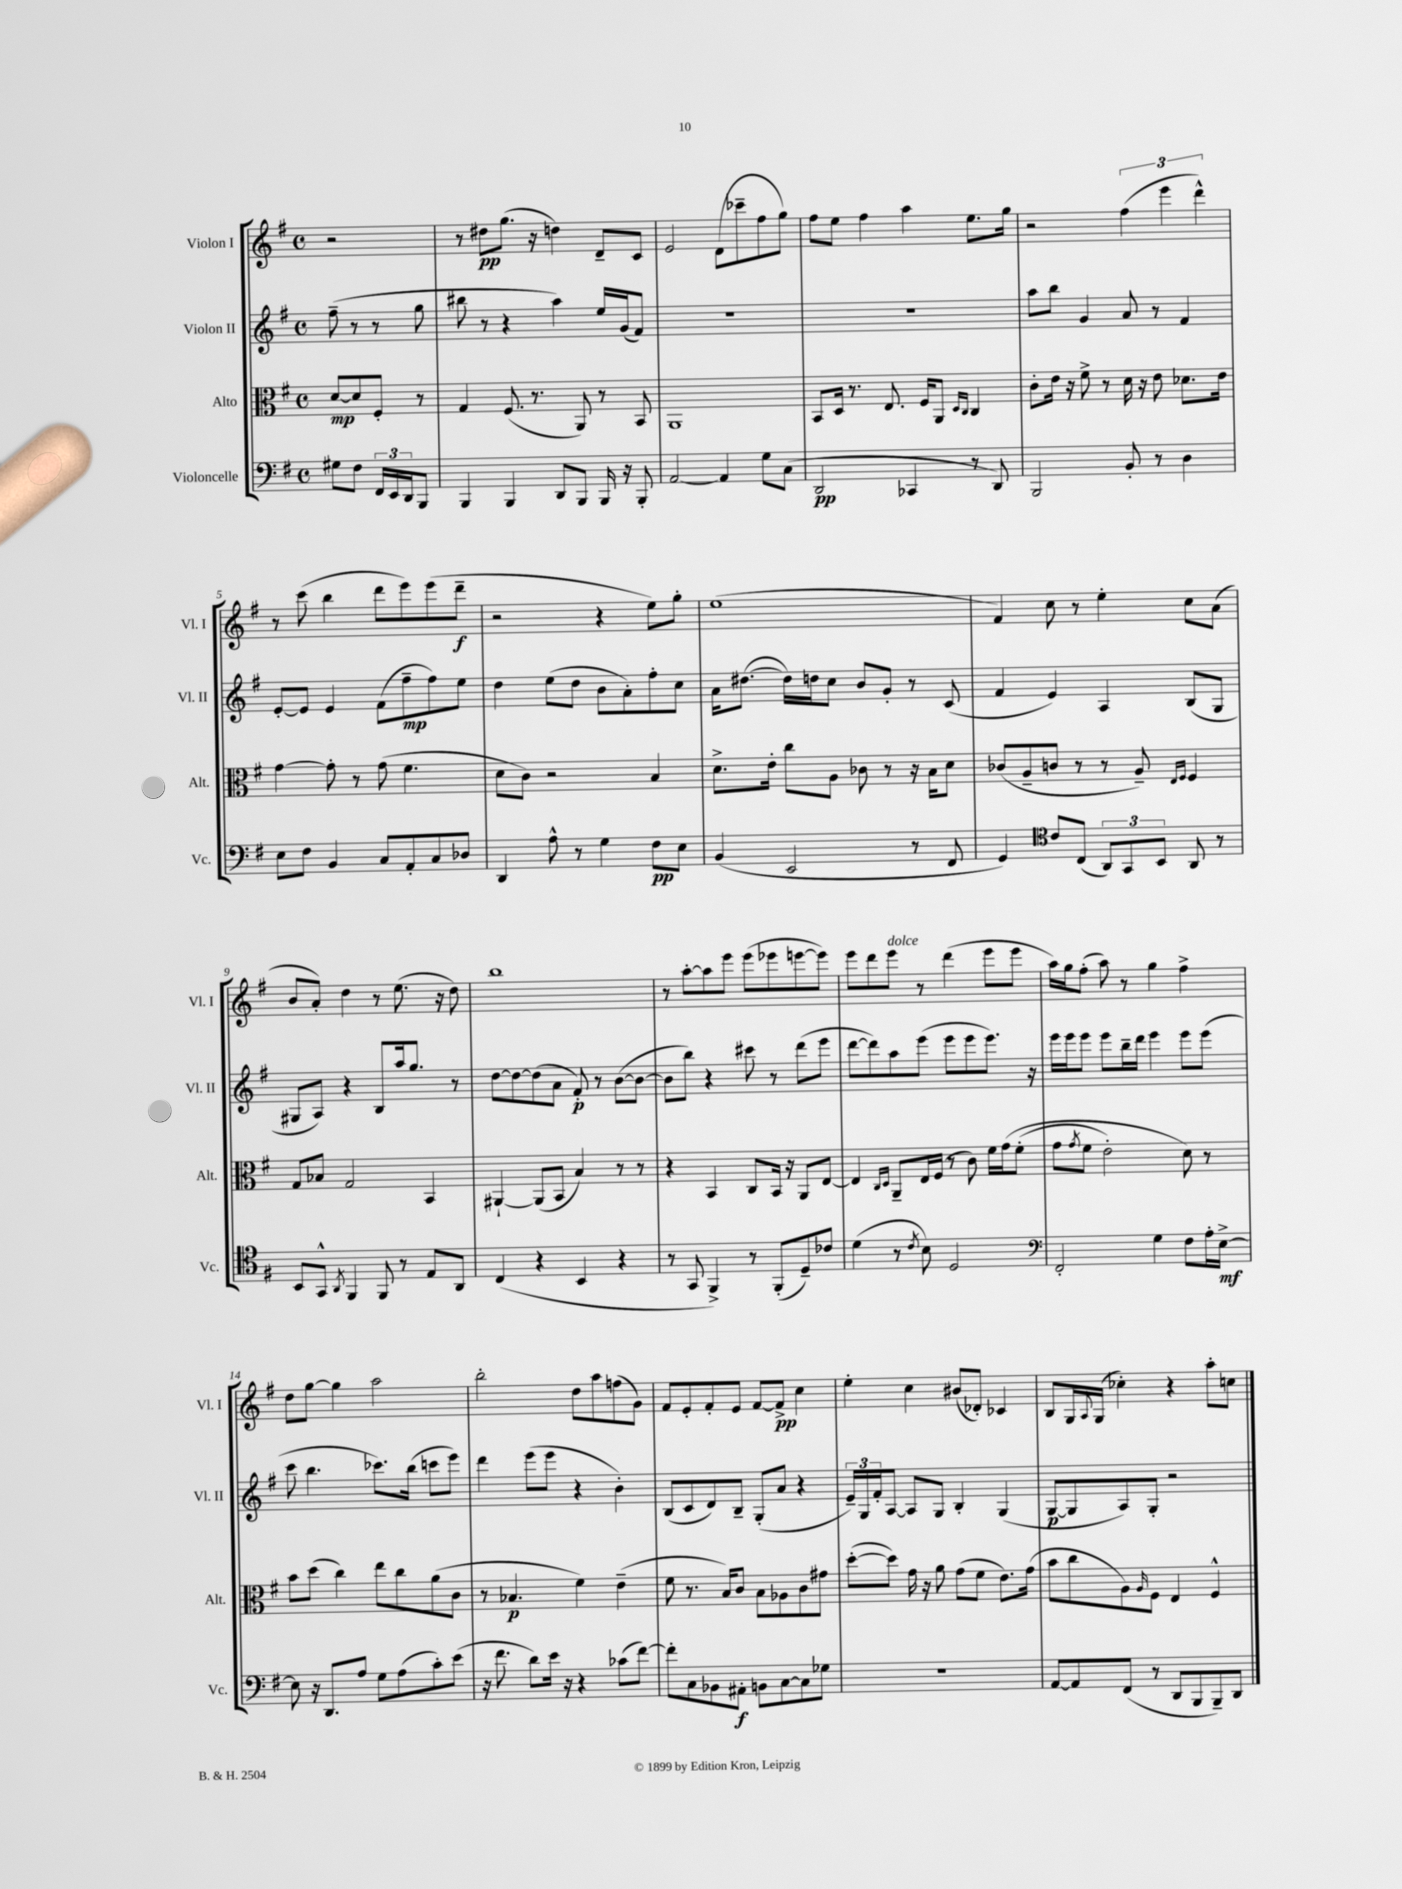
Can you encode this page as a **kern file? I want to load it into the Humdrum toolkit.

**kern	**dynam	**kern	**dynam	**kern	**dynam	**kern	**dynam
*part4	*part4	*part3	*part3	*part2	*part2	*part1	*part1
*staff4	*staff4	*staff3	*staff3	*staff2	*staff2	*staff1	*staff1
*I"Violoncelle	*	*I"Alto	*	*I"Violon II	*	*I"Violon I	*
*I'Vc.	*	*I'Alt.	*	*I'Vl. II	*	*I'Vl. I	*
*clefF4	*	*clefC3	*	*clefG2	*	*clefG2	*
*k[f#]	*	*k[f#]	*	*k[f#]	*	*k[f#]	*
*M4/4	*	*M4/4	*	*M4/4	*	*M4/4	*
*met(c)	*	*met(c)	*	*met(c)	*	*met(c)	*
=	=	=	=	=	=	=	=
8G#X\L	.	[8d/L	mp	(8ff#~\	.	2r	.
8F#\J	.	8d/]	.	8r	.	.	.
24FF#/LL	.	8F#'/J	.	8r	.	.	.
24EE/	.	.	.	.	.	.	.
24DD/J	.	.	.	.	.	.	.
8BBB/J	.	8r	.	8gg\	.	.	.
=1	=1	=1	=1	=1	=1	=1	=1
4BBB/	.	4G/	.	8bb#X\	.	8r	.
.	.	.	.	8r	.	8dd#X\L	pp
4BBB/	.	(8.F#/	.	4r	.	(8.gg\J	.
.	.	8.r	.	.	.	16r	.
8DD/L	.	.	.	4aa\)	.	4ddn\)	.
8BBB/J	.	8AA/)	.	.	.	.	.
16BBB/	.	8r	.	16ee/LL	.	8d~/L	.
16r	.	.	.	(16g/J	.	.	.
8BBB'/	.	8BB/	.	8f#/J)	.	8c/J	.
=2	=2	=2	=2	=2	=2	=2	=2
[2AA/	.	1AA	.	1r	.	2e/	.
4AA/]	.	.	.	.	.	(8d\L	.
.	.	.	.	.	.	8ccc-X~\	.
8G\L	.	.	.	.	.	8ff#\	.
(8C\J	.	.	.	.	.	8gg\J)	.
=3	=3	=3	=3	=3	=3	=3	=3
2DD/	pp	8BB/L	.	1r	.	8ff#\L	.
.	.	16D/Jk	.	.	.	8ee\J	.
.	.	8.r	.	.	.	.	.
.	.	.	.	.	.	4ff#\	.
.	.	8.E/	.	.	.	.	.
4CC-X/	.	.	.	.	.	4aa\	.
.	.	16F#/KL	.	.	.	.	.
.	.	8AA/J	.	.	.	.	.
.	.	16qqD/LL	.	.	.	.	.
.	.	16qqC/JJ	.	.	.	.	.
8r	.	4C/	.	.	.	8.ee\L	.
8DD/)	.	.	.	.	.	.	.
.	.	.	.	.	.	16gg\Jk	.
=4	=4	=4	=4	=4	=4	=4	=4
2BBB/	.	8c'\L	.	8aa\L	.	2r	.
.	.	16e\Jk	.	8bb\J	.	.	.
.	.	16r	.	.	.	.	.
.	.	8f#^\	.	4g/	.	.	.
.	.	8r	.	.	.	.	.
8BB'/	.	16d\	.	8a/	.	(6ff#\	.
.	.	16r	.	.	.	.	.
8r	.	8e\	.	8r	.	.	.
.	.	.	.	.	.	6eee\	.
4D\	.	8.d-X\L	.	4f#/	.	.	.
.	.	.	.	.	.	6ddd^^\)	.
.	.	16e\Jk	.	.	.	.	.
!!LO:LB:g=z
=5	=5	=5	=5	=5	=5	=5	=5
8E\L	.	[4g\	.	[8e'/L	.	8r	.
8F#\J	.	.	.	8e/J]	.	(8ccc\	.
4BB/	.	8g'\]	.	4e/	.	4bb\	.
.	.	8r	.	.	.	.	.
8C/L	.	(8g\	.	(8f#\L	.	8ddd\L	.
8AA'/	.	4.f#\	.	8ff#~\	mp	8eee\)	.
8C/	.	.	.	8ff#\)	.	(8eee\	.
8D-X/J	.	.	.	8ee\J	.	8ddd~\J	f
=6	=6	=6	=6	=6	=6	=6	=6
4DD/	.	8d\L	.	4dd\	.	2r	.
.	.	8c\J)	.	.	.	.	.
8A^^\	.	2r	.	(8ee\L	.	.	.
8r	.	.	.	8dd\J	.	.	.
4G\	.	.	.	8b\L	.	4r	.
.	.	.	.	8a'\)	.	.	.
8F#\L	pp	4B/	.	8ff#'\	.	8ee\L)	.
8E\J	.	.	.	8cc\J	.	8gg'\J	.
=7	=7	=7	=7	=7	=7	=7	=7
(4BB/	.	8.d^\L	.	16a\KL	.	(1ee	.
.	.	.	.	([8.dd#X\J	.	.	.
.	.	16e'\Jk	.	.	.	.	.
2EE/	.	8cc\L	.	16dd#\LL])	.	.	.
.	.	.	.	16ddn\J	.	.	.
.	.	8A\J	.	8cc\J	.	.	.
.	.	8c-X\	.	8b/L	.	.	.
.	.	8r	.	8g'/J	.	.	.
8r	.	16r	.	8r	.	.	.
.	.	16B\KL	.	.	.	.	.
8FF#/	.	8d\J	.	(8c/	.	.	.
=8	=8	=8	=8	=8	=8	=8	=8
4GG/)	.	(8c-X/L	.	4f#/	.	4f#/)	.
.	.	8A~/	.	.	.	.	.
*clefC4	*	*	*	*	*	*	*
8c/L	.	8cn/J	.	4e/)	.	8cc\	.
(8C/J	.	8r	.	.	.	8r	.
12AA/L)	.	8r	.	4A/	.	4ee'\	.
12GG/	.	.	.	.	.	.	.
.	.	8A~/)	.	.	.	.	.
12BB/J	.	.	.	.	.	.	.
.	.	16qqE/LL	.	.	.	.	.
.	.	16qqF#/JJ	.	.	.	.	.
8AA/	.	4F#/	.	(8B/L	.	8cc\L	.
8r	.	.	.	8G/J	.	(8a\J	.
!!LO:LB:g=z
=9	=9	=9	=9	=9	=9	=9	=9
8BB/L	.	8G/L	.	8G#X/L	.	8b/L	.
8GG^^/J	.	8B-X/J	.	8A/J)	.	8a'/J)	.
8qAA/	.	.	.	.	.	.	.
4FF#/	.	2G/	.	4r	.	4dd\	.
8FF#/	.	.	.	8B/L	.	8r	.
8r	.	.	.	16aa/k	.	(8.ee\	.
.	.	.	.	8.gg/J	.	.	.
8E/L	.	4BB/	.	.	.	.	.
.	.	.	.	.	.	16r	.
8AA/J	.	.	.	8r	.	8dd\)	.
=10	=10	=10	=10	=10	=10	=10	=10
(4C/	.	[4AA#X`/	.	[8dd\L	.	1bb	.
.	.	.	.	8dd\_	.	.	.
4r	.	(8AA#/L]	.	(8dd\]	.	.	.
.	.	8BB/J	.	8a\J	.	.	.
4BB/	.	4B/)	.	8f#'/)	p	.	.
.	.	.	.	8r	.	.	.
4r	.	8r	.	([8b\L	.	.	.
.	.	8r	.	8b\J_	.	.	.
=11	=11	=11	=11	=11	=11	=11	=11
8r	.	4r	.	8b\L]	.	8r	.
8GG/	.	.	.	8bb\J)	.	[8aa'\L	.
4FF#^/)	.	4BB/	.	4r	.	8aa\]	.
.	.	.	.	.	.	8eee\J	.
8r	.	8C/L	.	8ccc#X\	.	(8eee\L	.
(8FF#'/L	.	16BB/Jk	.	8r	.	8eee-X\	.
.	.	16r	.	.	.	.	.
8D~/)	.	8AA/L	.	(8ddd\L	.	[8eeen\	.
8c-X/J	.	[8E/J	.	8eee\J	.	8eee\J])	.
=12	=12	=12	=12	=12	=12	=12	=12
(4d\	.	4E/]	.	[8ddd\L	.	8eee\L	.
.	.	.	.	8ddd\])	.	8ddd\	.
.	.	16qqC/LL	.	.	.	.	.
.	.	16qqD/JJ	.	.	.	.	.
!	!	!	!	!	!	!LO:TX:a:i:t=dolce	!
8r	.	8AA~/L	.	8aa\	.	8eee\J	.
8qc/	.	.	.	.	.	.	.
8B\)	.	16E/L	.	(8eee\J	.	8r	.
.	.	(16F#/JJ	.	.	.	.	.
2D/	.	8r	.	8eee\L	.	(4ddd\	.
.	.	8c\)	.	8eee\	.	.	.
.	.	16f#\LL	.	8.eee\J)	.	8eee\L	.
.	.	(16g\J	.	.	.	.	.
.	.	(8f#'\J	.	.	.	8eee\J	.
.	.	.	.	16r	.	.	.
=13	=13	=13	=13	=13	=13	=13	=13
*clefF4	*	*	*	*	*	*	*
2FF#'/	.	8g\L	.	16eee\LL	.	16aa\LL)	.
.	.	.	.	16eee\J	.	16gg\J	.
.	.	8qg/	.	.	.	.	.
.	.	8f#\J	.	8eee\J	.	(8ff#'\J	.
.	.	2e'\)	.	8eee\L	.	8aa\)	.
.	.	.	.	16bb~\L	.	8r	.
.	.	.	.	16ddd\JJ	.	.	.
4G\	.	.	.	4eee\	.	4gg\	.
8F#\L	.	8d\)	.	8eee\L	.	4ff#^\	.
16A'\L	.	8r	.	(8eee\J	.	.	.
[16E^\JJ	mf	.	.	.	.	.	.
!!LO:LB:g=z
=14	=14	=14	=14	=14	=14	=14	=14
8E\]	.	8b\L	.	8ccc\	.	8dd\L	.
16r	.	(8dd\J	.	4.bb\	.	[8gg\J	.
8.DD/L	.	.	.	.	.	.	.
.	.	4cc\)	.	.	.	4gg\]	.
8A/J	.	.	.	.	.	.	.
8G\L	.	8ee\L	.	8.ccc-X\L)	.	2aa\	.
(8A\	.	8cc\	.	.	.	.	.
.	.	.	.	(16bb\Jk	.	.	.
8c'\)	.	(8a\	.	8cccn\L	.	.	.
(8e\J	.	8c\J	.	8eee\J)	.	.	.
=15	=15	=15	=15	=15	=15	=15	=15
16r	.	8r	.	4ddd\	.	2bb'\	.
8.f#\	.	.	.	.	.	.	.
.	.	4.B-X/	p	.	.	.	.
8d\L)	.	.	.	(8eee\L	.	.	.
16e\Jk	.	.	.	8eee\J	.	.	.
16r	.	.	.	.	.	.	.
4r	.	4f#\)	.	4r	.	8dd\L	.
.	.	.	.	.	.	8aa\	.
(8c-X\L	.	(4e~\	.	4b'\)	.	(8ffn\	.
[8f#\J)	.	.	.	.	.	8g\J)	.
=16	=16	=16	=16	=16	=16	=16	=16
8f#'\L]	.	8f#\	.	(8B/L	.	8f#/L	.
8C\	.	8.r	.	8c/	.	8e'/	.
8BB-X\	.	.	.	8d/)	.	8f#'/	.
.	.	16B/KL)	.	.	.	.	.
8AA#X'\J	f	8c/J	.	8B~/J	.	8e/J	.
8BBn\L	.	8B\L	.	(8G'/L	.	[8f#/L	.
[8C\	.	8A-X\	.	8a/J	.	8f#^/J]	pp
8C\]	.	8c\	.	4r	.	4cc\	.
8G-X\J	.	8g#X\J	.	.	.	.	.
=17	=17	=17	=17	=17	=17	=17	=17
1r	.	([8dd'\L	.	24e~/LL)	.	4ee'\	.
.	.	.	.	24G/	.	.	.
.	.	.	.	24f#'/J	.	.	.
.	.	8dd\J])	.	[8A/J	.	.	.
.	.	16g\	.	8A/L]	.	4cc\	.
.	.	16r	.	.	.	.	.
.	.	8a\	.	8G/J	.	.	.
.	.	(8g\L	.	4B'/	.	(8b#X/L	.
.	.	8f#\J	.	.	.	8d-X'/J)	.
.	.	8.e\L)	.	(4G/	.	4c-X/	.
.	.	(16g\Jk	.	.	.	.	.
=18	=18	=18	=18	=18	=18	=18	=18
[8AA/L	.	8b\L	.	[8G/L	p	8B/L	.
8AA/]	.	8cc\	.	8G/]	.	16G/L	.
.	.	.	.	.	.	8qqA/	.
.	.	.	.	.	.	(16G/JJ	.
(8FF#/J	.	8A\)	.	8A/)	.	4cc-X'\)	.
.	.	16qqA/	.	.	.	.	.
8r	.	8F#\J	.	8G'/J	.	.	.
8DD/L	.	4E/	.	2r	.	4r	.
8BBB/	.	.	.	.	.	.	.
8BBB~/)	.	4F#^^/	.	.	.	8aa'\L	.
8DD/J	.	.	.	.	.	8ccn\J	.
==	==	==	==	==	==	==	==
*-	*-	*-	*-	*-	*-	*-	*-
